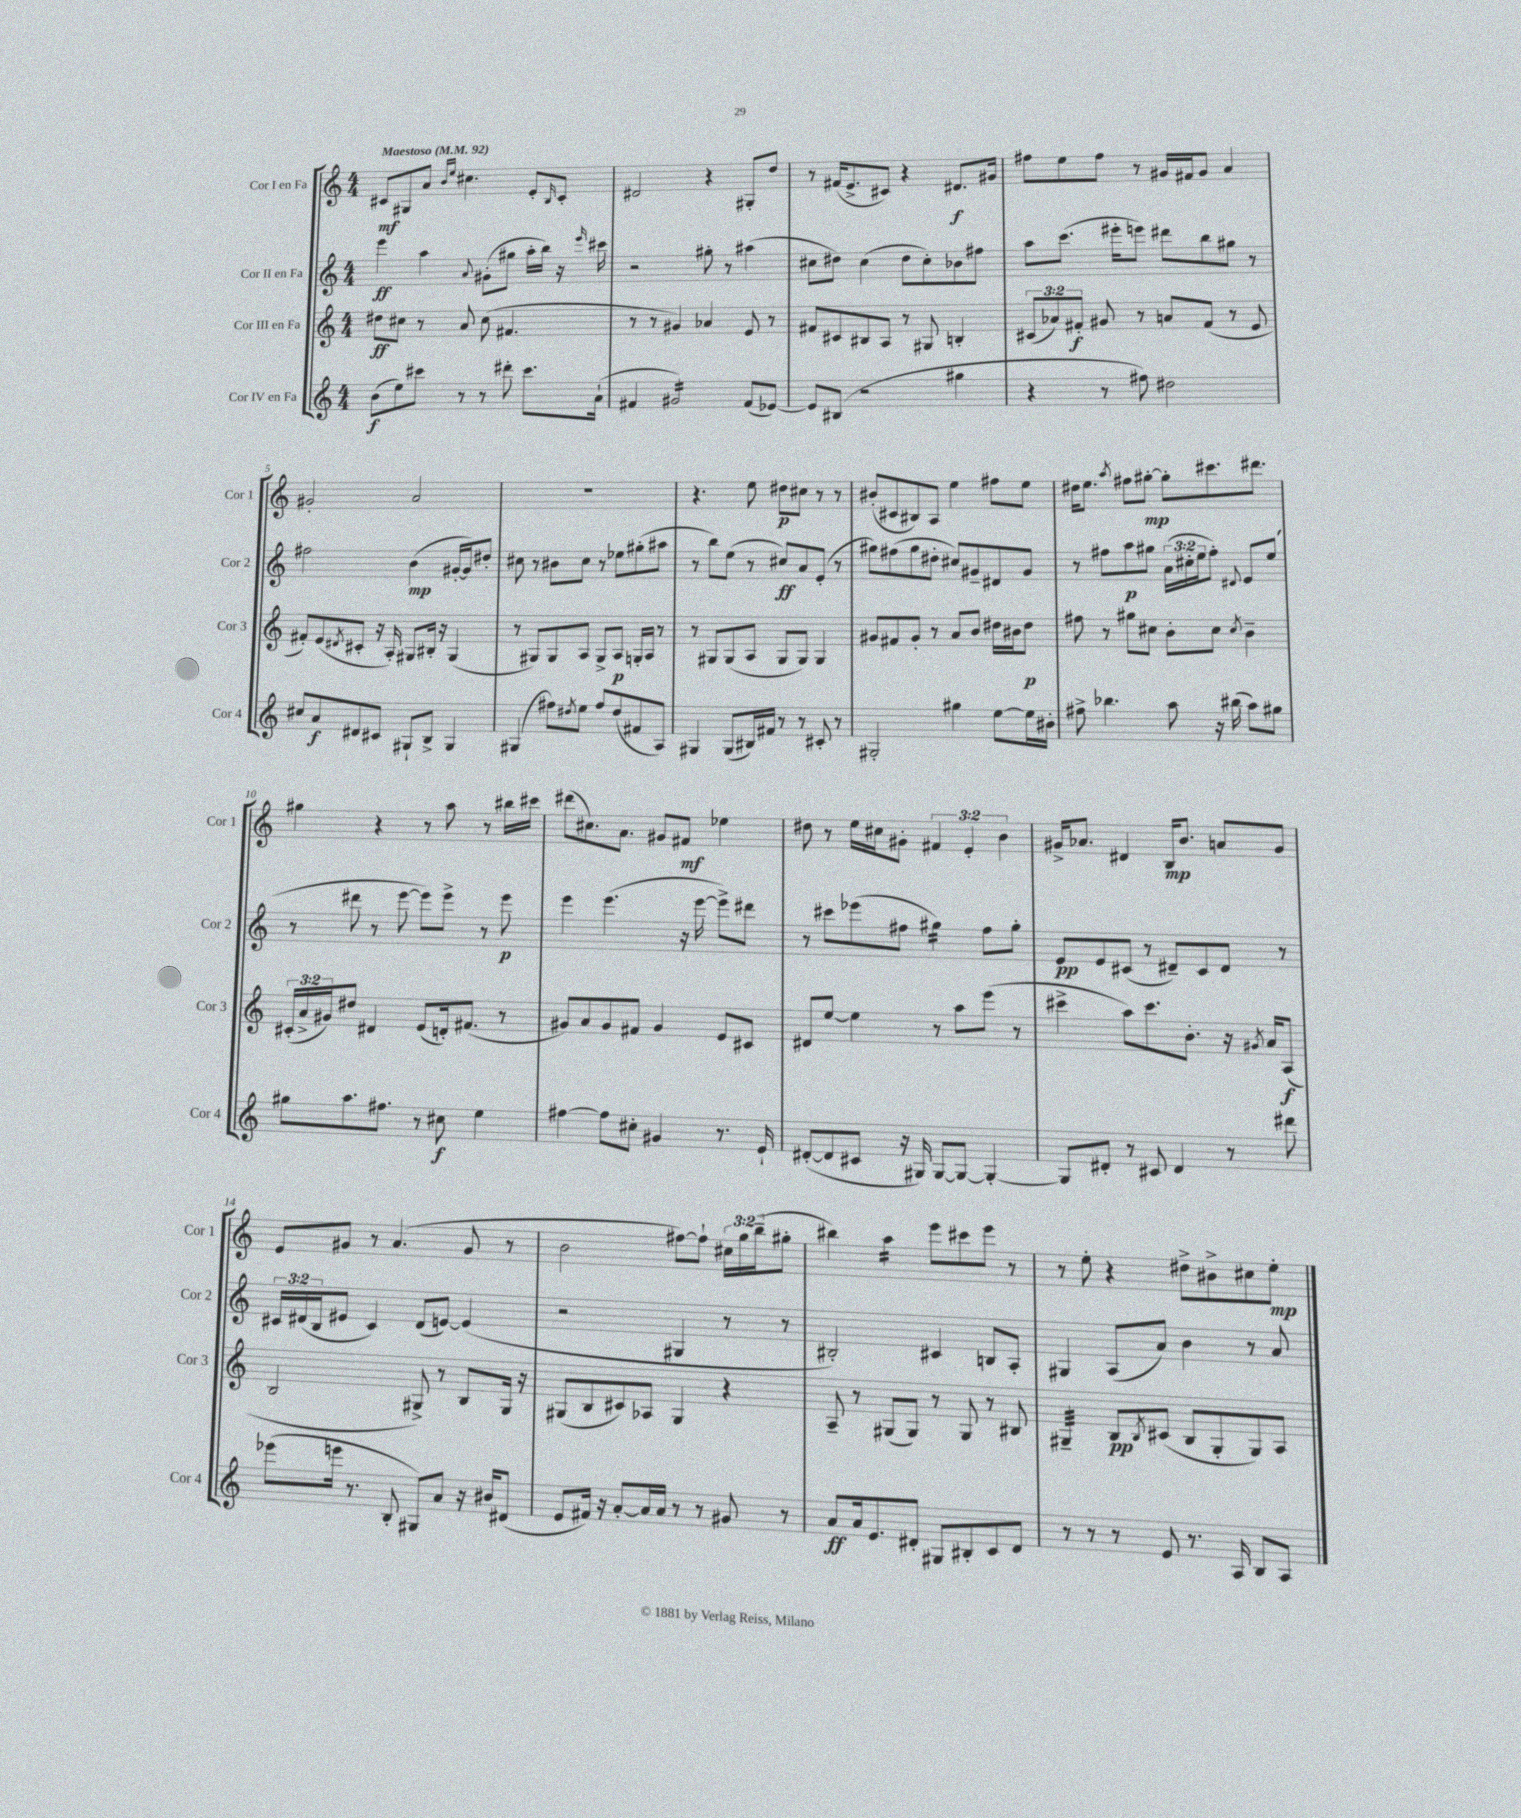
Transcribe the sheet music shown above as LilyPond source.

<<
\new StaffGroup <<
\new Staff = "s0" \with { instrumentName = "Cor I en Fa" shortInstrumentName = "Cor 1" } {
    \clef treble \key c \major \numericTimeSignature \time 4/4 \override Staff.TupletNumber.text = #tuplet-number::calc-fraction-text \tempo "Maestoso" 4 = 92
    cis'8\mf gis8 a'8 \grace { b'16 e''16 } cis''4. e'8-. \grace { b16 } cis'8-. |
    dis'2 r4 gis8-. d''8 |
    r8 fis'16( e'8.-> cis'8) r4 dis'8.\f gis'16 |
    fis''8 e''8 fis''8 r8 gis'16 fis'16 gis'8 a'4 |
    gis'2-. a'2 |
    r1 |
    r4. e''8 dis''8\p cis''8 r8 r8 |
    bis'8-.( cis'8 bis8) a8 e''4 fis''8 e''8 |
    dis''16 e''8. \acciaccatura { a''8 } fis''8 gis''8~-.\mp gis''8-. cis'''8. dis'''8. |
    gis''4 r4 r8 a''8 r8 bis''16 cis'''16 |
    dis'''8( cis''8.) a'8. gis'8 fis'8\mf ees''4 |
    dis''8 r8 e''16 cis''16 gis'8-. \tuplet 3/2 { fis'4 e'4-. b'4 } |
    gis'16-> aes'8. dis'4 b16\mp b'8. a'8 gis'8 |
    e'8 gis'8 r8 a'4.( gis'8 r8 |
    b'2 fis''8~) fis''8-! \tuplet 3/2 { cis''16 g''16 b''16--( } gis''8-. |
    bis''4) a''4:16 e'''8 cis'''8 e'''8 r8 |
    r8 e''8-. r4 dis''8-> bis'8-> cis''8 e''8-.\mp \bar "|." |
}
\new Staff = "s1" \with { instrumentName = "Cor II en Fa" shortInstrumentName = "Cor 2" } {
    \clef treble \key c \major \numericTimeSignature \time 4/4 \override Staff.TupletNumber.text = #tuplet-number::calc-fraction-text
    e'''4\ff a''4 \appoggiatura { a'8 } gis'8-.( gis''8 a''16-. b''16) r16 \grace { e'''16 } cis'''16 |
    r2 gis''8-. r8 ais''4( |
    cis''8 dis''8) cis''4( dis''8 cis''8-.) bes'8 fis''8 |
    a''8 c'''8.( eis'''16-. e'''8) dis'''8 b''8 gis''8 r8 |
    fis''2 b'4\mp( gis'16~-. gis'16) dis''8-. |
    cis''8 r8 bis'8 cis''8 r8 ees''8 gis''8-.( ais''8 |
    r8 b''8) e''8( r8 cis''8\ff) a'8 e'8-.( r8 |
    gis''8) fis''8( gis''8 dis''8-. cis''8) gis'8-- dis'8 gis'8 |
    r8 fis''8 a''8\p gis''8 \tuplet 3/2 { a'16( cis''16-. e''16 } fis''8-.) \appoggiatura { dis'8 } e'8 e''8( |
    r8 dis'''8 r8 e'''8~ e'''8) e'''8-> r8 e'''8\p |
    e'''4 e'''4.( r16 e'''16~ e'''8->) dis'''8 |
    r8 cis'''8 ees'''8( fis''8 gis''4:16) fis''8 gis''8-. |
    e'8\pp e'8 cis'8( r8 dis'8--) cis'8 dis'8 r8 |
    \tuplet 3/2 { cis'16 dis'16( b16 } eis'8 cis'4) dis'8( e'8~) e'4( |
    r2 gis4 r8 r8 |
    bis2-.) cis'4 b8 a8-. |
    gis4 a8( a'8) b'4 r8 a'8 \bar "|." |
}
\new Staff = "s2" \with { instrumentName = "Cor III en Fa" shortInstrumentName = "Cor 3" } {
    \clef treble \key c \major \numericTimeSignature \time 4/4 \override Staff.TupletNumber.text = #tuplet-number::calc-fraction-text
    dis''8\ff cis''8 r8 a'8 cis''8( fis'4. |
    r8 r8 gis'4) aes'4 e'8 r8 |
    fis'8 cis'8 bis8 a8 r8 gis8 b4-. |
    \tuplet 3/2 { cis'8( aes'8) fis'8-.\f } gis'8 r8 a'8 fis'8( r8 e'8 |
    fis'8-.) e'8( \acciaccatura { dis'8 } cis'8-. r16 a16-.) gis8 bis16-. r16 gis4( |
    r8 gis8) gis8 a8 gis8-> a8\p g16-. a16 r8 |
    r8 gis8 gis8( a8 gis8 gis8) gis4 |
    gis'8 fis'8 gis'8-. r8 a'8 b'8 dis''16 bis'16 dis''8\p |
    fis''8 r8 gis''8 cis''8 b'8-. cis''8 \acciaccatura { cis''8 } b'4-- |
    \tuplet 3/2 { cis'16-.( a'16-> gis'16) } dis''8 dis'4 e'8( d'16-.) fis'8.( r8 |
    gis'8) a'8 gis'8 fis'8 gis'4 e'8 cis'8 |
    dis'8 e''8~ e''4 r8 a''8 e'''8( r8 |
    cis'''4-> a''8) cis'''8. b'8.-. r16 \acciaccatura { gis'8 } a'16 a8\f( |
    b2 gis8->) r8 b8 gis16 r16 |
    gis8( b8 cis'8) aes8 gis4 r4 |
    a8-- r8 gis8( gis8) r8 gis8 r8 bis8 |
    gis4:32-- b8\pp \acciaccatura { b8 } cis'8( b8 gis8-. gis8) a8 \bar "|." |
}
\new Staff = "s3" \with { instrumentName = "Cor IV en Fa" shortInstrumentName = "Cor 4" } {
    \clef treble \key c \major \numericTimeSignature \time 4/4
    b'8\f( e''8) cis'''8 r8 r8 dis'''8-. cis'''8. a'16-!( |
    fis'4 gis'2:16) fis'8( ees'8~) |
    ees'8 bis8( r2 gis''4 |
    r4 r8 fis''8) dis''2 |
    cis''8 a'8\f dis'8 cis'8 gis8-! b8-> gis4 |
    gis4( fis''8) \acciaccatura { dis''8 } e''8 fis''8 dis''8( fis'8 a8) |
    gis4 gis8( bis16) fis'16 r8 r8 cis'8-. r8 |
    gis2-. gis''4 e''8~ e''16 bis'16-. |
    fis''8-> bes''4. a''8 r16 bis''16( a''8) gis''8 |
    gis''8 a''8. fis''8. r8 cis''8\f e''4 |
    fis''4~ fis''8 cis''8-. gis'4 r8. e'16-! |
    dis'8~-.( dis'8 cis'8 r16 gis16) gis8~ gis8~ gis4~-. |
    gis8 dis'8-. r8 cis'8 dis'4 r8 dis'''8 |
    ees'''8( e'''16 r8. b8-. gis8) a'8 r16 bis'16 dis'8( |
    e'8 fis'16) r16 a'8~-. a'16 a'16 r8 r8 gis'8 r8 |
    a'8\ff a'16 e'8. dis'8-. gis8 bis8-. c'8 dis'8 |
    r8 r8 r8 e'8 r8. a16 b8 a8 \bar "|." |
}
>>
>>
